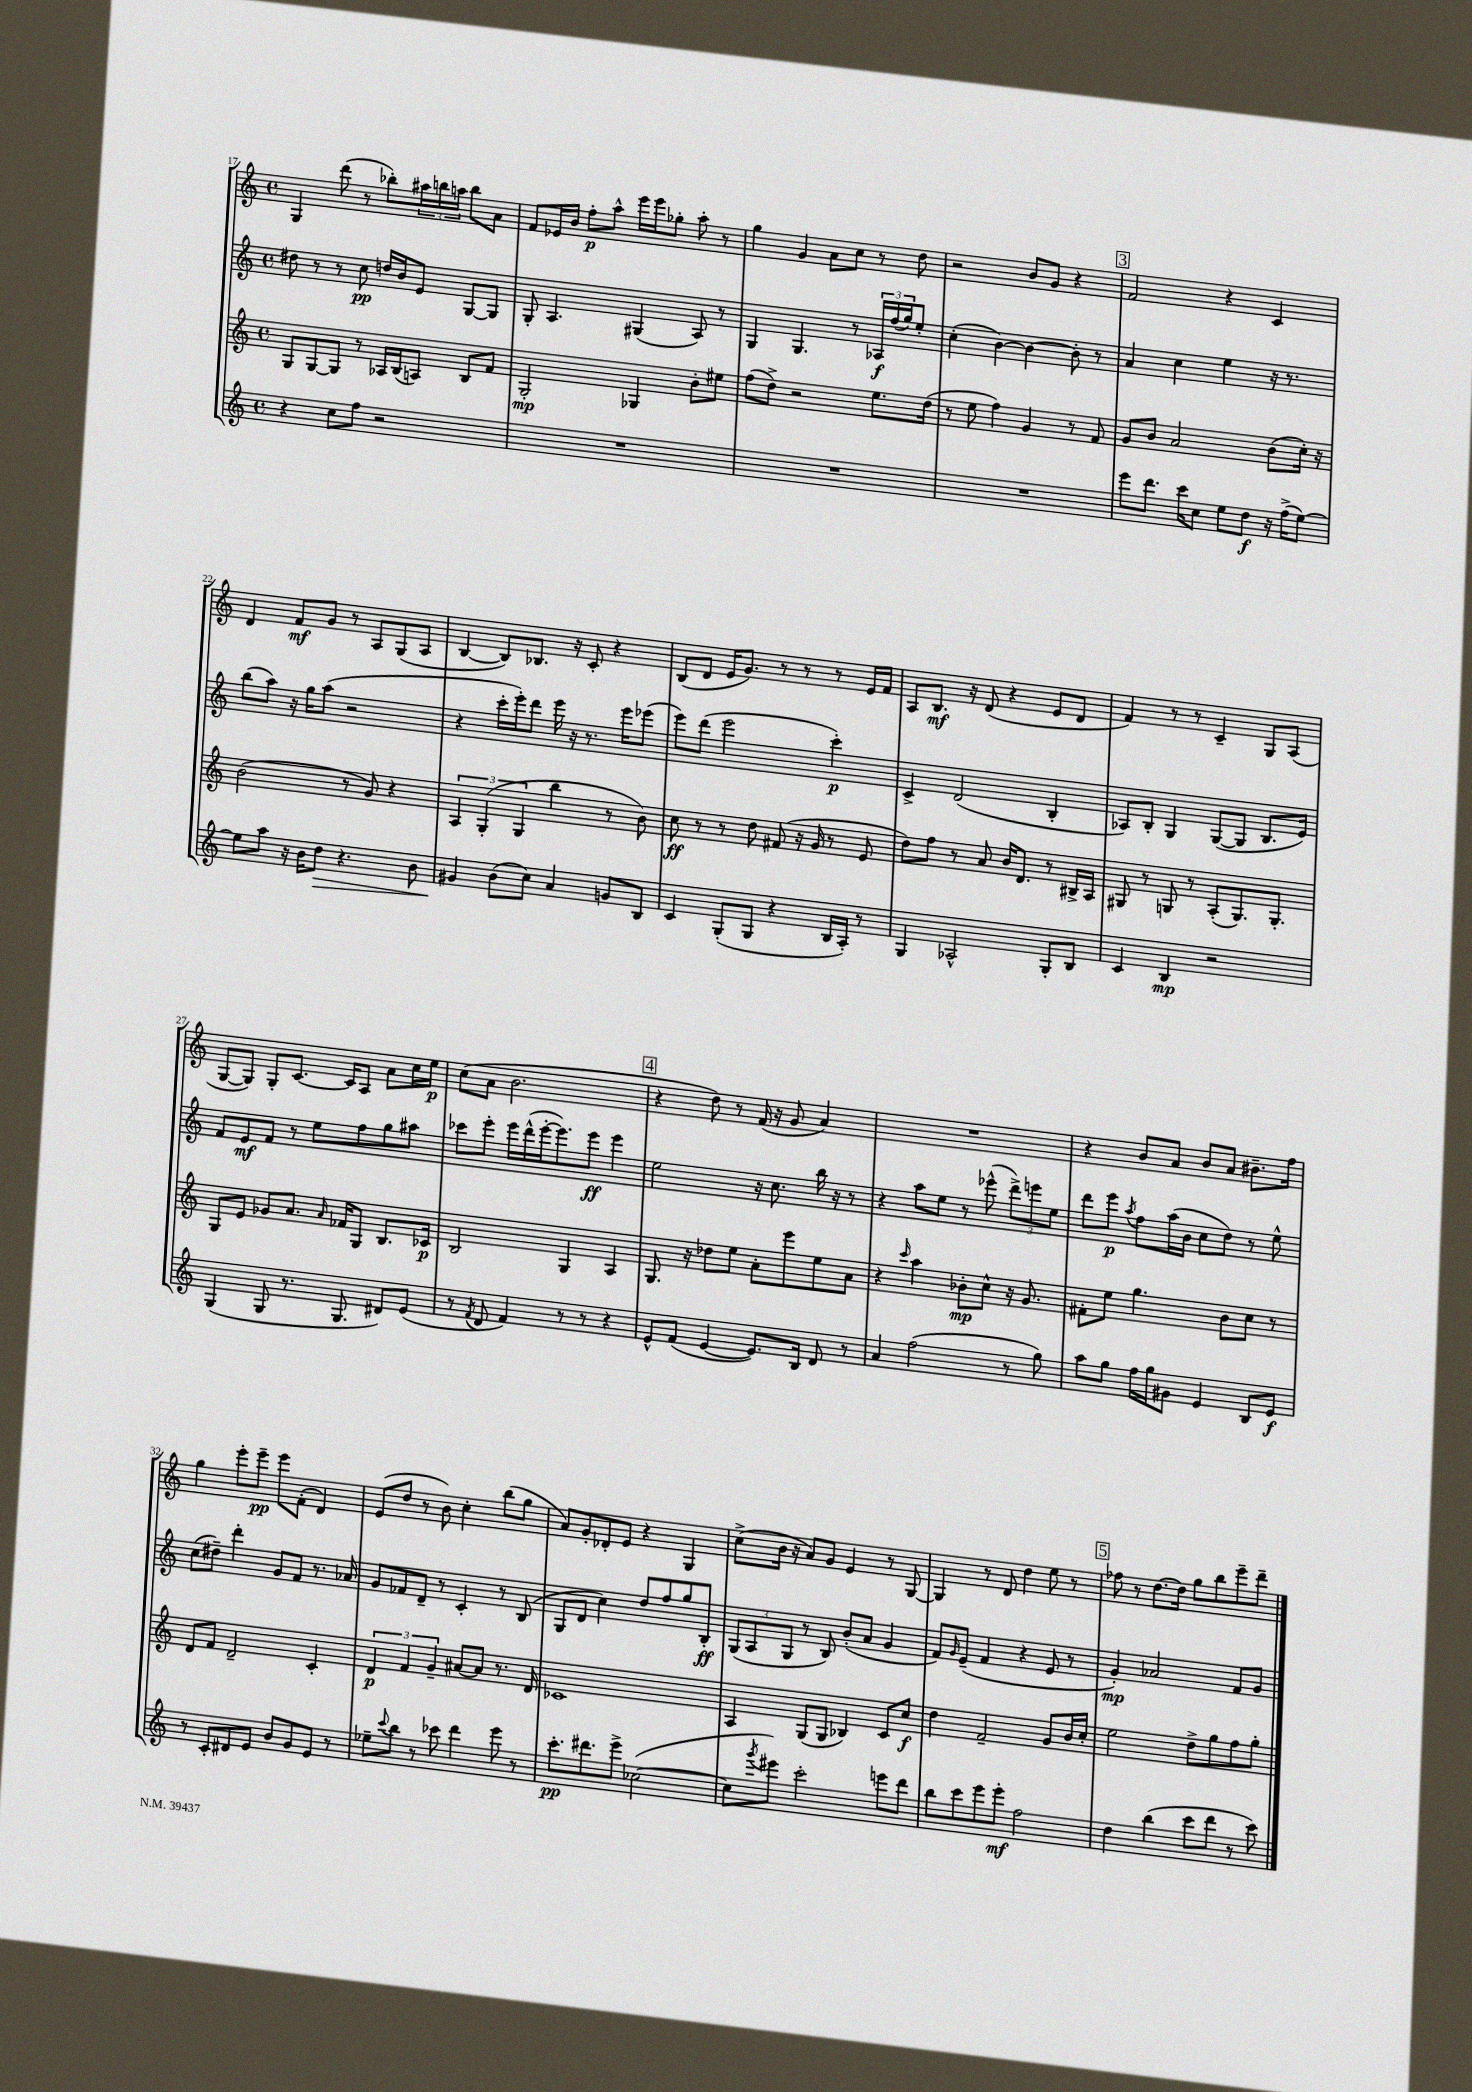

**kern	**dynam	**kern	**dynam	**kern	**dynam	**kern	**dynam
*part4	*part4	*part3	*part3	*part2	*part2	*part1	*part1
*staff4	*staff4	*staff3	*staff3	*staff2	*staff2	*staff1	*staff1
*clefG2	*	*clefG2	*	*clefG2	*	*clefG2	*
*k[]	*	*k[]	*	*k[]	*	*k[]	*
*M4/4	*	*M4/4	*	*M4/4	*	*M4/4	*
*met(c)	*	*met(c)	*	*met(c)	*	*met(c)	*
=17	=17	=17	=17	=17	=17	=17	=17
4r	.	8G/L	.	8dd#X\	.	4G/	.
.	.	[8G/	.	8r	.	.	.
8cc\L	.	8G/J]	.	8r	.	(8ddd\	.
8ff\J	.	8r	.	8cc\	pp	8r	.
2r	.	16A-X/LL	.	16ddn/LL	.	8bb-X'\L)	.
.	.	(16B/J	.	16b/J	.	.	.
.	.	8An/J)	.	8e/J	.	24aa#X\L	.
.	.	.	.	.	.	24bbn\	.
.	.	.	.	.	.	24aan\JJ	.
.	.	8B/L	.	[8G/L	.	8bb\L	.
.	.	8f/J	.	8G/J]	.	8a\J	.
=18	=18	=18	=18	=18	=18	=18	=18
1r	.	2G'/	mp	8G'/	.	8f/L	.
.	.	.	.	4.A/	.	16e-X/L	.
.	.	.	.	.	.	16b/JJ	.
.	.	.	.	.	.	8ff'\L	p
.	.	.	.	.	.	8aa^^\J	.
.	.	4G-X/	.	(4G#X/	.	16eee\LL	.
.	.	.	.	.	.	16eee\J	.
.	.	.	.	.	.	8gg-X'\J	.
.	.	8b'\L	.	8A/)	.	8aa'\	.
.	.	8ee#X\J	.	8r	.	8r	.
=19	=19	=19	=19	=19	=19	=19	=19
1r	.	(8ff\L	.	4G/	.	4gg\	.
.	.	8dd^\J)	.	.	.	.	.
.	.	2r	.	4.G/	.	4g/	.
.	.	.	.	.	.	8a\L	.
.	.	.	.	8r	.	8cc\J	.
.	.	8.ee\L	.	24A-X/LL	f	8r	.
.	.	.	.	(24ff/	.	.	.
.	.	.	.	24gg/J)	.	.	.
.	.	.	.	8ee'/J	.	8dd\	.
.	.	(16dd\Jk	.	.	.	.	.
=20	=20	=20	=20	=20	=20	=20	=20
1r	.	8r	.	(4cc'\	.	2r	.
.	.	8ee\	.	.	.	.	.
.	.	4ff\)	.	[4b\)	.	.	.
.	.	4g/	.	4b\_	.	8b/L	.
.	.	.	.	.	.	8g/J	.
.	.	8r	.	8b'\]	.	4r	.
.	.	8f/	.	8r	.	.	.
!!LO:REH:place=s1:t=3
=21	=21	=21	=21	=21	=21	=21	=21
8eee\L	.	8g/L	.	4a/	.	2f/	.
8.ddd\J	.	8b/J	.	.	.	.	.
.	.	2a/	.	4cc\	.	.	.
16ccc\KL	.	.	.	.	.	.	.
8cc\J	.	.	.	.	.	.	.
8ee\L	.	.	.	4ee\	.	4r	.
8dd\J	f	.	.	.	.	.	.
16r	.	(8b\L	.	16r	.	4c/	.
(16ff^\KL	.	.	.	8.r	.	.	.
[8ee\J)	.	16cc'\Jk)	.	.	.	.	.
.	.	16r	.	.	.	.	.
!!LO:LB:g=z
=22	=22	=22	=22	=22	=22	=22	=22
8ee\L]	.	(2b\	.	(8bb\L	.	4d/	.
8aa\J	.	.	.	8aa\J)	.	.	.
16r	.	.	.	16r	.	8f/L	mf
16b\KL	.	.	.	16gg\KL	.	.	.
!	!LO:HP:b	!	!	!	!	!	!
8dd\J	>	.	.	(8aa\J	.	8g/J	.
4.r	.	8r	.	2r	.	8r	.
.	.	8g/)	.	.	.	8A/L	.
.	.	4r	.	.	.	(8G/	.
8b\	.	.	.	.	.	8A/J	.
=23	=23	=23	=23	=23	=23	=23	=23
4g#X/	.	6A/	.	4r	.	[4B/	.
.	.	(6G'/	.	.	.	.	.
(8b\L	]	.	.	16ccc'\LL	.	8B/L])	.
.	.	.	.	16eee'\J)	.	.	.
.	.	6G/	.	.	.	.	.
8cc\J)	.	.	.	8ddd\J	.	8.B-X/J	.
4a/	.	4bb\	.	16eee\	.	.	.
.	.	.	.	16r	.	16r	.
.	.	.	.	8.r	.	8c'/	.
8gn/L	.	8r	.	.	.	4r	.
.	.	.	.	16eee\KL	.	.	.
8B/J	.	8b\)	.	(8eee-X\J	.	.	.
=24	=24	=24	=24	=24	=24	=24	=24
4c/	.	8cc\	ff	8eee\L)	.	(8B/L	.
.	.	8r	.	(8ddd\J	.	8d/J	.
(8G'/L	.	8r	.	2eee\	.	16e/KL	.
.	.	.	.	.	.	8.g/J)	.
8G/J	.	8dd\	.	.	.	.	.
4r	.	(8f#X/	.	.	.	8r	.
.	.	16r	.	.	.	8r	.
.	.	16g/	.	.	.	.	.
16B/LL	.	8r	.	4ccc'\)	p	8r	.
16A'/JJ)	.	.	.	.	.	.	.
8r	.	8e/	.	.	.	16e/LL	.
.	.	.	.	.	.	16f/JJ	.
=25	=25	=25	=25	=25	=25	=25	=25
4G/	.	8dd\L)	.	4c^/	.	8A/L	.
.	.	8ff\J	.	.	.	8.B/J	mf
2A-X^^/	.	8r	.	(2d/	.	.	.
.	.	.	.	.	.	16r	.
.	.	8a/	.	.	.	(8d/	.
.	.	16b/KL	.	.	.	4r	.
.	.	8.d/J	.	.	.	.	.
8G'/L	.	8r	.	4B'/	.	8e/L	.
8B/J	.	16B#X^/LL	.	.	.	8d/J	.
.	.	16A/JJ	.	.	.	.	.
=26	=26	=26	=26	=26	=26	=26	=26
4c/	.	8G#X/	.	8A-X/L)	.	4f/)	.
.	.	8r	.	8B'/J	.	.	.
4B/	mp	8Gn/	.	4G/	.	8r	.
.	.	8r	.	.	.	8r	.
2r	.	(8A'/L	.	([8G/L	.	4c~/	.
.	.	8.G/)	.	8G/J]	.	.	.
.	.	.	.	8.B/L	.	8G/L	.
.	.	8.G'/J	.	.	.	.	.
.	.	.	.	.	.	(8A/J	.
.	.	.	.	16e/Jk)	.	.	.
!!LO:LB:g=z
=27	=27	=27	=27	=27	=27	=27	=27
(4G/	.	8G/L	.	8f/L	.	[8G/L	.
.	.	8e/J	.	8e/	mf	8G/J])	.
8G/	.	8g-X/L	.	8f/J	.	8G'/L	.
8.r	.	8.a/J	.	8r	.	[8.c/J	.
.	.	.	.	8ee\L	.	.	.
.	.	16qqa/	.	.	.	.	.
8.G/	.	16f-X/KL	.	.	.	16c/KL]	.
.	.	8G/J	.	8ff\	.	8A/J	.
8d#X/L)	.	8.B/L	.	8gg\	.	8a\L	.
(8e/J	.	.	.	8aa#X\J	.	16cc\L	.
.	.	16c-X/Jk	p	.	.	16ee\JJ	p
=28	=28	=28	=28	=28	=28	=28	=28
8r	.	2B/	.	8ccc-X\L	.	(8cc\L	.
8qf/	.	.	.	.	.	.	.
8d/	.	.	.	8eee'\J	.	8a\J	.
4f/)	.	.	.	16eee\LL	.	2.b\	.
.	.	.	.	(16ddd^^\	.	.	.
.	.	.	.	[16eee'\J	.	.	.
.	.	.	.	8.eee\])	.	.	.
8r	.	4G/	.	.	.	.	.
8r	.	.	.	8eee\J	ff	.	.
4r	.	4A/	.	4eee\	.	.	.
!!LO:REH:place=s1:t=4
=29	=29	=29	=29	=29	=29	=29	=29
8e^^/L	.	8.G/	.	2ee\	.	4r	.
(8f/J	.	.	.	.	.	.	.
.	.	16r	.	.	.	.	.
[4e/	.	8dd-X\L	.	.	.	8dd\)	.
.	.	8ee\J	.	.	.	8r	.
8.e/L])	.	8a'\L	.	16r	.	(16f/	.
.	.	.	.	8.cc\	.	16r	.
.	.	8eee\	.	.	.	8g/	.
16B/Jk	.	.	.	.	.	.	.
8d/	.	8ee\	.	16bb\	.	4a/)	.
.	.	.	.	16r	.	.	.
8r	.	8a\J	.	8r	.	.	.
=30	=30	=30	=30	=30	=30	=30	=30
4a/	.	4r	.	4r	.	1r	.
.	.	16qqccc/	.	.	.	.	.
(2ff\	.	4aa\	.	8aa\L	.	.	.
.	.	.	.	8ee\J	.	.	.
.	.	8b-X'\L	mp	8r	.	.	.
.	.	8cc^^\J	.	(8eee-X^^\	.	.	.
8r	.	16r	.	12ddd^\L)	.	.	.
.	.	8.g/	.	.	.	.	.
.	.	.	.	12eeen\	.	.	.
8gg\)	.	.	.	.	.	.	.
.	.	.	.	12ee\J	.	.	.
=31	=31	=31	=31	=31	=31	=31	=31
8aa\L	.	8f#X'\L	.	8ddd\L	.	4r	.
8gg\J	.	8ee\J	.	8eee\J	p	.	.
.	.	.	.	8qaa/	.	.	.
16ff\LL	.	4.gg\	.	8ff\L	.	8b/L	.
16gg\J	.	.	.	.	.	.	.
8g#X\J	.	.	.	(16aa\L	.	8a/J	.
.	.	.	.	16b\JJ	.	.	.
4e/	.	.	.	8cc\L	.	8b/L	.
.	.	8b\L	.	8dd\J)	.	8a/J	.
8B/L	.	8cc\J	.	8r	.	8.b#X~\L	.
8e/J	f	8r	.	8ee^^\	.	.	.
.	.	.	.	.	.	16ff\Jk	.
!!LO:LB:g=z
=32	=32	=32	=32	=32	=32	=32	=32
8r	.	8d/L	.	(8cc\L	.	4gg\	.
8c'/L	.	8f/J	.	8dd#X~\J)	.	.	.
8d#X/	.	2d~/	.	4ddd'\	.	8eee'\L	.
8e/J	.	.	.	.	.	8eee~\J	pp
8b/L	.	.	.	8g/L	.	8eee\L	.
8g/	.	.	.	8f/J	.	(8f'\J	.
8e/J	.	4c'/	.	8.r	.	4d/)	.
8r	.	.	.	.	.	.	.
.	.	.	.	16a-X/	.	.	.
=33	=33	=33	=33	=33	=33	=33	=33
8ee-X~\L	.	6d/	p	8g/L	.	(8e/L	.
8qqccc/	.	.	.	.	.	.	.
8bb\J	.	.	.	8f-X/	.	8dd/J	.
.	.	6f/	.	.	.	.	.
8r	.	.	.	8d~/J	.	8r	.
.	.	6g~/	.	.	.	.	.
8ccc-X\	.	.	.	8r	.	8b\)	.
4ddd\	.	[8a#X/L	.	4c'/	.	4cc'\	.
.	.	8a#/J]	.	.	.	.	.
8eee\	.	8.r	.	8r	.	(8bb\L	.
8r	.	.	.	(8B/	.	8gg\J	.
.	.	16d/	.	.	.	.	.
=34	=34	=34	=34	=34	=34	=34	=34
8.ccc'\L	pp	1c-X	.	8G/L	.	8a/L)	.
.	.	.	.	8d/J	.	8g'/	.
8.ddd#X\	.	.	.	.	.	.	.
.	.	.	.	4cc\)	.	8d-X'/	.
8eee^\J	.	.	.	.	.	8e/J	.
([2cc-X\	.	.	.	8dd/L	.	4r	.
.	.	.	.	8ff/	.	.	.
.	.	.	.	8gg/	.	4G/	.
.	.	.	.	8B'/J	ff	.	.
=35	=35	=35	=35	=35	=35	=35	=35
8cc-\L]	.	4A/	.	(12G/L	.	(8cc^\L	.
.	.	.	.	12A/	.	.	.
8qggg/	.	.	.	.	.	.	.
8eee#X\J)	.	.	.	.	.	16b\Jk	.
.	.	.	.	12G/J	.	.	.
.	.	.	.	.	.	16r	.
2ccc'\	.	(8G/L	.	8r	.	8a/L)	.
.	.	8G/J	.	8B/)	.	8g/J	.
.	.	4B-X/)	.	(8b'/L	.	4e/	.
.	.	.	.	8a/J	.	.	.
8eeen\L	.	8c/L	.	4g/	.	8r	.
8ddd\J	.	8cc/J	f	.	.	[8G/	.
=36	=36	=36	=36	=36	=36	=36	=36
8bb\L	.	4dd\	.	8f/L)	.	4G/]	.
.	.	.	.	16qqg/	.	.	.
8ccc\	.	.	.	(8e~/J	.	.	.
8eee\	.	2f~/	.	4f/	.	8r	.
8eee'\J	mf	.	.	.	.	8d/	.
2ff\	.	.	.	4r	.	4dd\	.
.	.	8g/L	.	8e/	.	8ee\	.
.	.	16b/L	.	8r	.	8r	.
.	.	16cc'/JJ	.	.	.	.	.
!!LO:REH:place=s1:t=5
=37	=37	=37	=37	=37	=37	=37	=37
4dd\	.	2ee\	.	4g'/)	mp	8ff-X\	.
.	.	.	.	.	.	8r	.
(4bb\	.	.	.	2a-X/	.	[8.dd\L	.
.	.	.	.	.	.	16dd\Jk]	.
8ccc\L	.	8dd^\L	.	.	.	8gg\L	.
8ddd\J	.	8gg\	.	.	.	8bb\	.
8r	.	8ff\	.	8f/L	.	8eee~\	.
8ccc\)	.	8gg'\J	.	8g/J	.	8ddd~\J	.
==	==	==	==	==	==	==	==
*-	*-	*-	*-	*-	*-	*-	*-
